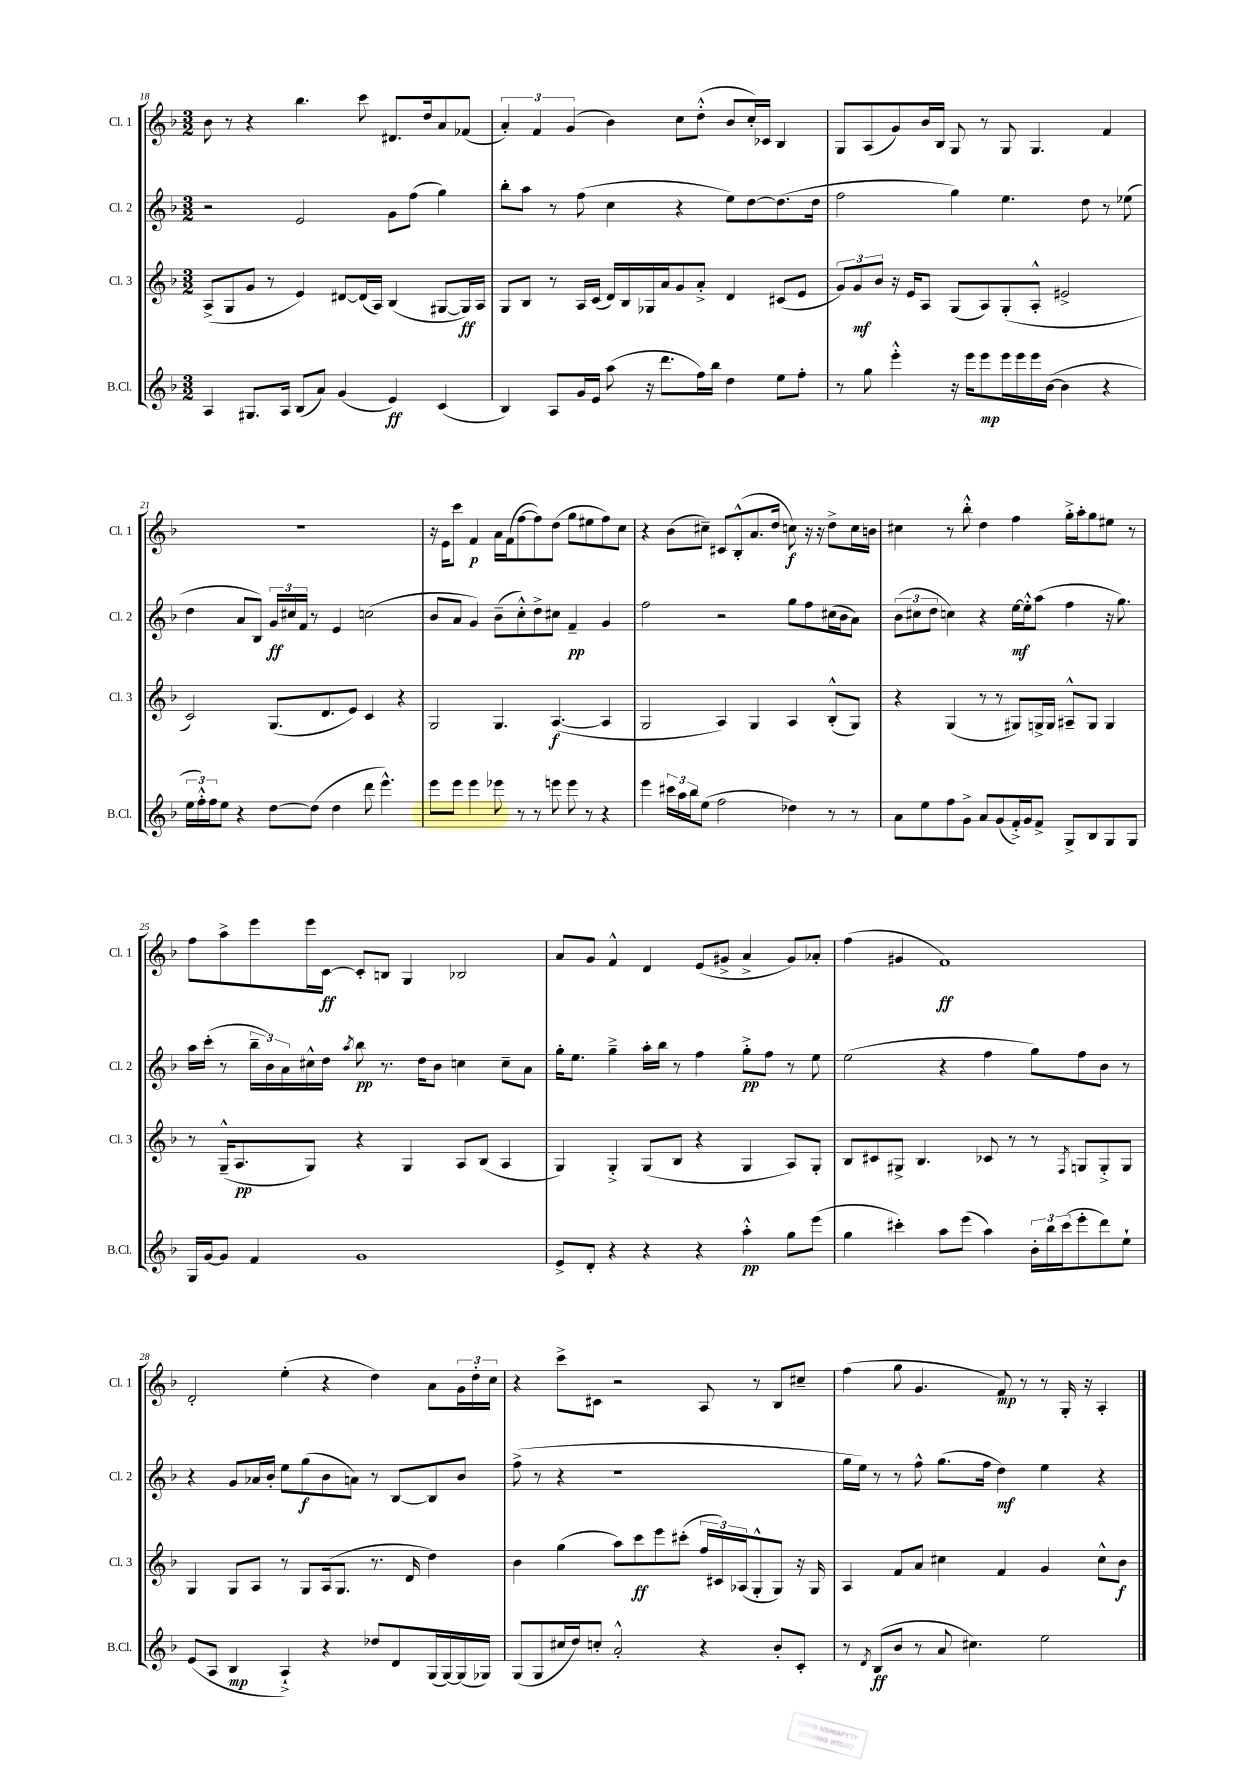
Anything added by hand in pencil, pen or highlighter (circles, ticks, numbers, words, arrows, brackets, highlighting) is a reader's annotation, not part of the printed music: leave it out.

**kern	**dynam	**kern	**dynam	**kern	**dynam	**kern	**dynam
*part4	*part4	*part3	*part3	*part2	*part2	*part1	*part1
*staff4	*staff4	*staff3	*staff3	*staff2	*staff2	*staff1	*staff1
*I"B.Cl.	*	*I"Cl. 3	*	*I"Cl. 2	*	*I"Cl. 1	*
*I'B.Cl.	*	*I'Cl. 3	*	*I'Cl. 2	*	*I'Cl. 1	*
*clefG2	*	*clefG2	*	*clefG2	*	*clefG2	*
*k[b-]	*	*k[b-]	*	*k[b-]	*	*k[b-]	*
*M3/2	*	*M3/2	*	*M3/2	*	*M3/2	*
=18	=18	=18	=18	=18	=18	=18	=18
4A/	.	(8A^/L	.	2r	.	8b-\	.
.	.	8G/	.	.	.	8r	.
8.G#X/L	.	8g/J	.	.	.	4r	.
.	.	8r	.	.	.	.	.
16A/Jk	.	.	.	.	.	.	.
(8B-/L	.	4e/)	.	2e/	.	4.bb-\	.
8a/J)	.	.	.	.	.	.	.
(4g/	.	[8d#X/L	.	.	.	.	.
.	.	(16d#/L]	.	.	.	8ccc\	.
.	.	16A/JJ)	.	.	.	.	.
4e/)	ff	(4B-/	.	8g\L	.	8.d#X/L	.
.	.	.	.	(8ff\J	.	.	.
.	.	.	.	.	.	16dd/k	.
(4c/	.	[8G#X/L	.	4gg\)	.	8a/	.
.	.	16G#/L])	ff	.	.	(8f-X/J	.
.	.	16A/JJ	.	.	.	.	.
=19	=19	=19	=19	=19	=19	=19	=19
4B-/)	.	8G/L	.	8bb-'\L	.	6a'/)	.
.	.	8B-/J	.	8aa\J	.	.	.
.	.	.	.	.	.	6f/	.
8A/L	.	8r	.	8r	.	.	.
.	.	.	.	.	.	(6g/	.
16g/L	.	16A/LL	.	(8ff\	.	.	.
16e/JJ	.	(16c/JJ	.	.	.	.	.
(8aa\	.	16d/LL)	.	4cc\	.	4b-\)	.
.	.	16B-/	.	.	.	.	.
16r	.	16G-X/	.	.	.	.	.
8.ddd\L	.	16a/J	.	.	.	.	.
.	.	8g/	.	4r	.	8cc\L	.
16ff\L)	.	8a'^/J	.	.	.	(8dd'^^\J	.
16bb-\JJ	.	.	.	.	.	.	.
4dd\	.	4d/	.	8ee\L)	.	8b-/L	.
.	.	.	.	[8dd\	.	16cc'/L)	.
.	.	.	.	.	.	16c-X/JJ	.
8ee\L	.	(8c#X/L	.	(8.dd\]	.	4B-/	.
8ff'\J	.	8e/J	.	.	.	.	.
.	.	.	.	16dd\Jk	.	.	.
=20	=20	=20	=20	=20	=20	=20	=20
8r	.	12g/L)	.	2ff\	.	8G/L	.
.	.	12g/	mf	.	.	.	.
8gg\	.	.	.	.	.	(8A/	.
.	.	12b-/J	.	.	.	.	.
4eee'^^\	.	16r	.	.	.	8g/)	.
.	.	16e/KL	.	.	.	.	.
.	.	8A/J	.	.	.	16b-/L	.
.	.	.	.	.	.	16B-/JJ	.
16r	.	(8G/L	.	4gg\)	.	8G/	.
16eee\KL	.	.	.	.	.	.	.
8eee\	mp	8A/)	.	.	.	8r	.
16eee\L	.	(8G'/	.	4.ee\	.	8G/	.
16eee\	.	.	.	.	.	.	.
16eee\	.	8A'^^/J	.	.	.	4.G/	.
([16b-\JJ	.	.	.	.	.	.	.
4b-\]	.	2e#X^/	.	.	.	.	.
.	.	.	.	8dd\	.	.	.
4r	.	.	.	8r	.	4f/	.
.	.	.	.	(8ee-X\	.	.	.
!!LO:LB:g=z
=21	=21	=21	=21	=21	=21	=21	=21
24ee\LL	.	2c/)	.	4dd\	.	1.r	.
24ff'^^\)	.	.	.	.	.	.	.
24ff\J	.	.	.	.	.	.	.
8ee\J	.	.	.	.	.	.	.
4r	.	.	.	8a/L	.	.	.
.	.	.	.	8B-/J)	.	.	.
[8dd\L	.	(8.G/L	.	24g/LL	ff	.	.
.	.	.	.	24cc#X/	.	.	.
.	.	.	.	24f/JJ	.	.	.
(8dd\J]	.	.	.	8r	.	.	.
.	.	8.d/	.	.	.	.	.
4dd\	.	.	.	4e/	.	.	.
.	.	8e/J)	.	.	.	.	.
8ddd\	.	4c/	.	(2ccn\	.	.	.
4.eee^^\)	.	.	.	.	.	.	.
.	.	4r	.	.	.	.	.
=22	=22	=22	=22	=22	=22	=22	=22
8eee\L	.	2G/	.	8b-/L	.	16r	.
.	.	.	.	.	.	16e\KL	.
8eee\J	.	.	.	8a/J	.	8ccc\J	.
4eee\	.	.	.	4g/)	.	4f/	p
8eee-X\	.	4.G/	.	(8b-~\L	.	16a\LL	.
.	.	.	.	.	.	(16f\J	.
8r	.	.	.	8cc'^^\)	.	[8ff\	.
8r	.	.	.	8dd^\	.	8ff\])	.
8eeen\	.	([4.A/	f	8cc#X\J	.	(8dd\J	.
8eee\	.	.	.	4f~/	pp	8gg\L	.
8r	.	.	.	.	.	8ee#X\	.
4r	.	4A/]	.	4g/	.	8ff\)	.
.	.	.	.	.	.	8cc\J	.
=23	=23	=23	=23	=23	=23	=23	=23
4eee\	.	2G/	.	2ff\	.	4r	.
24ccc#X\LL	.	.	.	.	.	(8b-\L	.
24aa\	.	.	.	.	.	.	.
24bb-\J	.	.	.	.	.	.	.
(8ee\J	.	.	.	.	.	8cc#X~\J)	.
2ff\	.	4A/)	.	2r	.	8c#X/L	.
.	.	.	.	.	.	(8B-'^^/	.
.	.	4G/	.	.	.	8.a/	.
.	.	.	.	.	.	16dd/Jk	.
4dd-X\)	.	4A/	.	8gg\L	.	8ccn\)	f
.	.	.	.	8ff\	.	16r	.
.	.	.	.	.	.	16r	.
8r	.	(8B-'^^/L	.	(16cc#X\L	.	8dd^\L	.
.	.	.	.	16b-\J	.	.	.
8r	.	8G/J)	.	8a\J)	.	16cc\L	.
.	.	.	.	.	.	16bn\JJ	.
=24	=24	=24	=24	=24	=24	=24	=24
8a\L	.	4r	.	(12b-\L	.	4cc#X\	.
.	.	.	.	12cc#X\	.	.	.
8ee\	.	.	.	.	.	.	.
.	.	.	.	12dd\J	.	.	.
8ff\	.	(4G/	.	4ccn\)	.	8r	.
8g^\J	.	.	.	.	.	8bb-'^^\	.
8a/L	.	8r	.	4r	.	4dd\	.
(8g/	.	8r	.	.	.	.	.
16f'^/L)	.	8G#X/L)	.	[16ee\LL	mf	4ff\	.
16g/J	.	.	.	16ee'^^\J]	.	.	.
8f^/J	.	16Gn^/L	.	(8aa\J	.	.	.
.	.	16G/JJ	.	.	.	.	.
8G^/L	.	8A#X~^^/L	.	4ff\	.	16gg'^\LL	.
.	.	.	.	.	.	16aa'\J	.
8B-/	.	8G/J	.	.	.	8gg\	.
8G/	.	4G/	.	16r	.	8ee#X\J	.
.	.	.	.	8.gg\)	.	.	.
8G/J	.	.	.	.	.	8r	.
!!LO:LB:g=z
=25	=25	=25	=25	=25	=25	=25	=25
16G/LL	.	8r	.	16aa\LL	.	8ff\L	.
[16g/J	.	.	.	(16ccc'\JJ	.	.	.
8g/J]	.	(16G~^^/KL	.	8r	.	8aa^\	.
.	.	8.A/	pp	.	.	.	.
4f/	.	.	.	24bb-~\LL	.	8eee\	.
.	.	.	.	24b-\)	.	.	.
.	.	.	.	24a\	.	.	.
.	.	8G/J)	.	16cc#X^^\	.	16eee\L	.
.	.	.	.	16dd\JJ	.	[16c\JJ	ff
.	.	.	.	8qaa/	.	.	.
1g	.	4r	.	8bb-\	pp	8c'/L]	.
.	.	.	.	8.r	.	8Bn/J	.
.	.	4G/	.	.	.	4G/	.
.	.	.	.	16dd\KL	.	.	.
.	.	.	.	8b-\J	.	.	.
.	.	8A/L	.	4ccn\	.	2B-X/	.
.	.	(8B-/J	.	.	.	.	.
.	.	4A/	.	8cc~\L	.	.	.
.	.	.	.	8a\J	.	.	.
=26	=26	=26	=26	=26	=26	=26	=26
8e^/L	.	4G/)	.	16gg'\KL	.	8a/L	.
.	.	.	.	8.ee\J	.	.	.
8d'/J	.	.	.	.	.	8g/J	.
4r	.	4G'^/	.	4gg~^\	.	4f^^/	.
4r	.	(8G/L	.	16aa'\LL	.	4d/	.
.	.	.	.	16bb-\JJ	.	.	.
.	.	8B-/J	.	8r	.	.	.
4r	.	4r	.	4ff\	.	(8e/L	.
.	.	.	.	.	.	8g#X^/J	.
4aa'^^\	pp	4G/	.	8gg'^\L	pp	4a^/	.
.	.	.	.	8ff\J	.	.	.
8gg\L	.	8A/L)	.	8r	.	8g#/L)	.
(8eee\J	.	8G'/J	.	8ee\	.	8a-X'/J	.
=27	=27	=27	=27	=27	=27	=27	=27
4gg\	.	8B-/L	.	(2ee\	.	(4ff\	.
.	.	8c#X/	.	.	.	.	.
4ccc#X'\)	.	8G#X^/J	.	.	.	4g#X/	.
.	.	4.B-/	.	.	.	.	.
8aa\L	.	.	.	4r	.	1f)	ff
(8eee\J	.	.	.	.	.	.	.
4aa\)	.	8c-X/	.	4ff\	.	.	.
.	.	8r	.	.	.	.	.
24b-'\LL	.	8r	.	8gg\L)	.	.	.
24bb-\	.	.	.	.	.	.	.
(24ccc#\J	.	.	.	.	.	.	.
.	.	8qF/	.	.	.	.	.
8eee'\	.	8Gn/L	.	8ff\	.	.	.
8ddd\)	.	8G'^/	.	8b-\J	.	.	.
8ee`\J	.	8G/J	.	8r	.	.	.
!!LO:LB:g=z
=28	=28	=28	=28	=28	=28	=28	=28
(8e/L	.	4G/	.	4r	.	2d'/	.
8A/J	.	.	.	.	.	.	.
4B-/	mp	8G/L	.	8g/L	.	.	.
.	.	8A/J	.	16a-X/L	.	.	.
.	.	.	.	16b-'/JJ	.	.	.
4A`^/)	.	8r	.	8ee\L	.	(4ee'\	.
.	.	8G/L	.	(8gg\	f	.	.
4r	.	(16A/k	.	8b-\	.	4r	.
.	.	8.G/J	.	.	.	.	.
.	.	.	.	8an\J)	.	.	.
8dd-X/L	.	8.r	.	8r	.	4dd\)	.
8d/	.	.	.	[8B-/L	.	.	.
.	.	16d/	.	.	.	.	.
(16G/L	.	4dd\)	.	8B-/]	.	8a\L	.
[16G/)	.	.	.	.	.	.	.
(16G/]	.	.	.	8b-/J	.	24g\L	.
.	.	.	.	.	.	24dd'\	.
16G-X/JJ)	.	.	.	.	.	.	.
.	.	.	.	.	.	24cc\JJ	.
=29	=29	=29	=29	=29	=29	=29	=29
(8G/L	.	4b-\	.	(8ff^\	.	4r	.
8G/	.	.	.	8r	.	.	.
16cc#X/L	.	(4gg\	.	4r	.	8ccc^\L	.
16dd/J)	.	.	.	.	.	.	.
8ccn'/J	.	.	.	.	.	8c#X\J	.
2a'^^/	.	8aa\L)	.	1r	.	2r	.
.	.	8ccc\	ff	.	.	.	.
.	.	8eee\	.	.	.	.	.
.	.	(8ccc#X'\J	.	.	.	.	.
4r	.	24ff/LL	.	.	.	8A/	.
.	.	24c#X/)	.	.	.	.	.
.	.	(24A-X/J	.	.	.	.	.
.	.	8G'^^/	.	.	.	8r	.
8b-'/L	.	8G/J)	.	.	.	8B-/L	.
8c'/J	.	16r	.	.	.	8cc#X~/J	.
.	.	16G/	.	.	.	.	.
=30	=30	=30	=30	=30	=30	=30	=30
8r	.	4A/	.	16gg\LL	.	(4ff\	.
.	.	.	.	16ee\JJ)	.	.	.
8qd/	.	.	.	.	.	.	.
(8B-/L	ff	.	.	8r	.	.	.
8b-/J	.	8f/L	.	8r	.	8gg\	.
8r	.	8a/J	.	8ff^^\	.	4.g/	.
8a/	.	4cc#X\	.	(8.gg\L	.	.	.
4.cc#X\)	.	.	.	.	.	.	.
.	.	.	.	16ff\Jk	.	.	.
.	.	4f/	.	4dd\)	mf	8f/)	mp
.	.	.	.	.	.	8r	.
2ee\	.	4g/	.	4ee\	.	8r	.
.	.	.	.	.	.	16G'/	.
.	.	.	.	.	.	16r	.
.	.	8cc#^^\L	.	4r	.	4A'/	.
.	.	8b-\J	f	.	.	.	.
==	==	==	==	==	==	==	==
*-	*-	*-	*-	*-	*-	*-	*-
